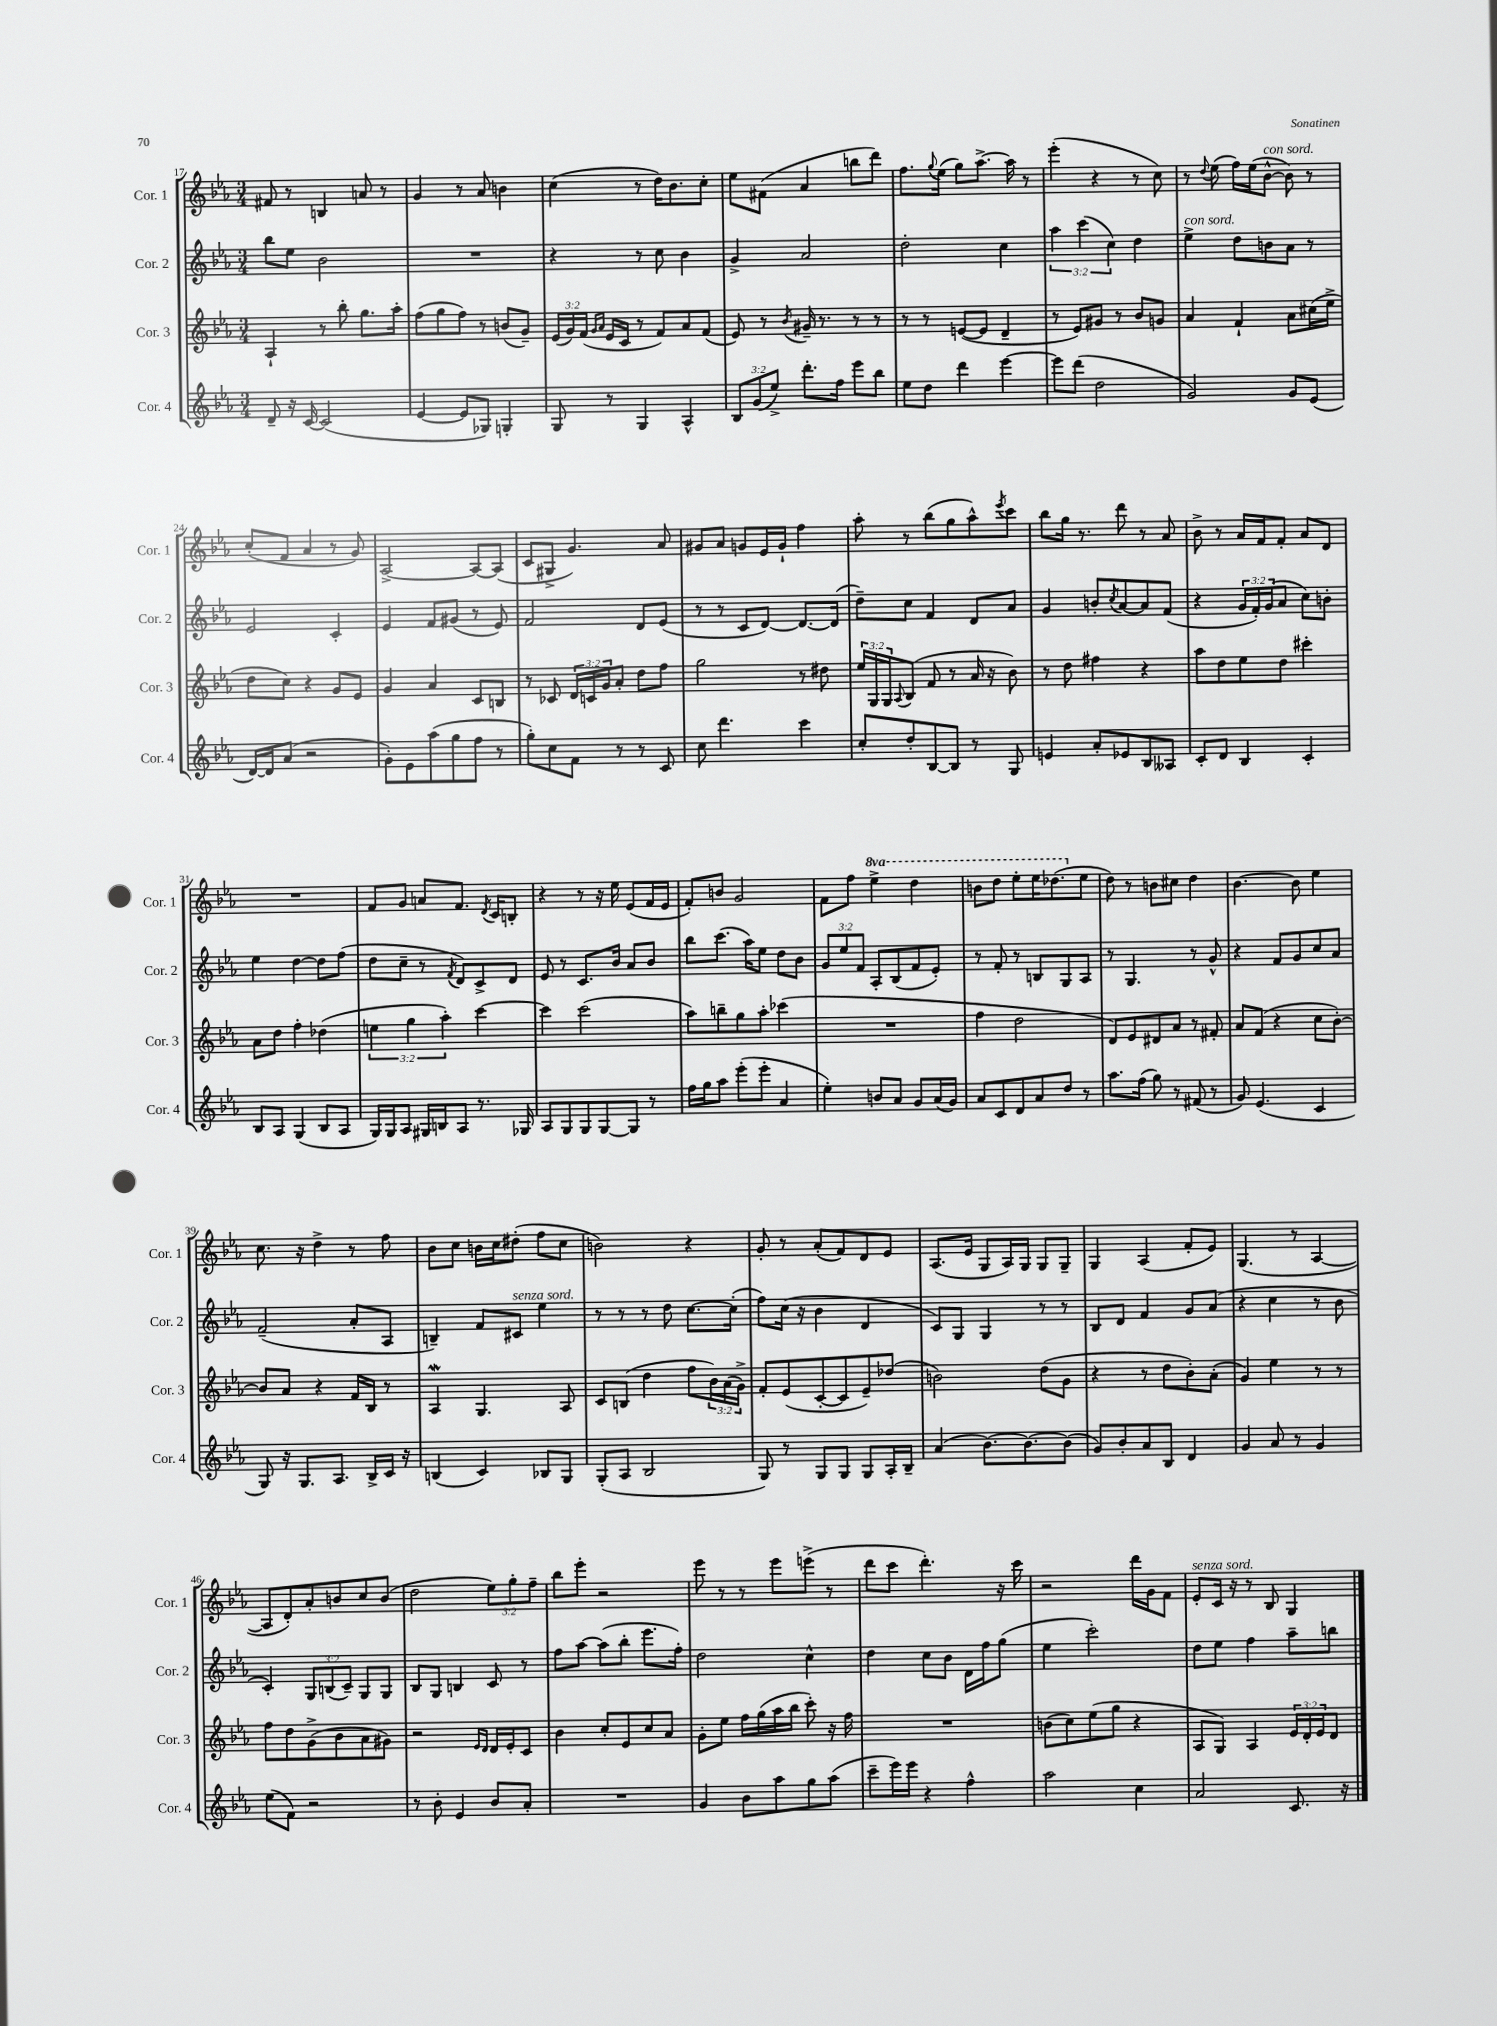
<<
\new StaffGroup <<
\new Staff = "s0" \with { instrumentName = "Cor. 1" shortInstrumentName = "Cor. 1" } {
    \clef treble \key ees \major \numericTimeSignature \time 3/4 \override Staff.TupletNumber.text = #tuplet-number::calc-fraction-text \set Staff.ottavationMarkups = #ottavation-simple-ordinals
    fis'8 r8 b4 a'8 r8 |
    g'4 r8 aes'8 b'4 |
    c''4( r8 d''16) bes'8. c''8-. |
    ees''8 fis'8( aes'4 b''8 d'''8) |
    f''8. \appoggiatura { g''8 } ees''16( g''8) aes''8.~-> aes''16 r8 |
    ees'''4-.( r4 r8 c''8) |
    r8 \appoggiatura { d''8 } ees''8( f''16) ees''16( bes'8~-^^\markup { \italic "con sord." } bes'8) r8 |
    c''8-.( f'8 aes'4 r8 g'8) |
    aes2~-> aes8~ aes8( |
    c'8 gis8-> g'4.) aes'8 |
    gis'8 aes'8 g'8 ees'16 g'16-! f''4 |
    aes''8-. r8 bes''8( g''8 aes''8-^) \acciaccatura { ees'''8 } c'''8 |
    bes''8 g''16 r8. d'''8 r8 aes'8 |
    bes'8-> r8 aes'16 f'16 f'8-. aes'8 d'8 |
    R2. |
    f'8 g'8 a'8 f'8. \acciaccatura { d'8 } c'16 b8-. |
    r4 r8 r16 ees''16 ees'8( f'16 ees'16 |
    f'8-.) b'8 g'2 |
    f'8 f''8 \ottava #1 ees'''4-> d'''4 |
    b''8 d'''8 ees'''8-. ees'''16 des'''8.( \ottava #0 ees''8 |
    d''8) r8 b'8 cis''8 d''4 |
    bes'4.~ bes'8 ees''4 |
    c''8. r16 d''4-> r8 f''8 |
    bes'8 c''8 b'16 c''16 dis''8-.( f''8 c''8 |
    b'2) r4 |
    g'8-. r8 aes'8-.( f'8) d'8 ees'8 |
    aes8.( ees'16 g8 aes16) g16 g8 g8-- |
    g4 aes4( f'8-. ees'8) |
    g4.( r8 aes4~ |
    aes8 d'8-.) aes'8-. b'8 c''8 b'8( |
    d''2 \tuplet 3/2 { ees''8) g''8-. f''8-- } |
    bes''8 ees'''8-. r2 |
    ees'''8 r8 r8 ees'''8 e'''8->( r8 |
    d'''8 c'''8 d'''4.-.) r16 c'''16 |
    r2 d'''16 g'16 f'8 |
    ees'8-.^\markup { \italic "senza sord." } c'16 r16 r8 bes8 g4 \bar "|." |
}
\new Staff = "s1" \with { instrumentName = "Cor. 2" shortInstrumentName = "Cor. 2" } {
    \clef treble \key ees \major \numericTimeSignature \time 3/4 \override Staff.TupletNumber.text = #tuplet-number::calc-fraction-text
    bes''8 ees''8 bes'2 |
    R2. |
    r4 r8 c''8 bes'4 |
    g'4-> aes'2 |
    d''2-. c''4 |
    \tuplet 3/2 { aes''4 c'''4( c''4) } d''4 |
    ees''4->^\markup { \italic "con sord." } d''8 b'8 aes'8 r8 |
    ees'2 c'4-. |
    ees'4 f'8 gis'8( r8 ees'8) |
    f'2 d'8 ees'8( |
    r8 r8 c'8 d'8~) d'8.~ d'16( |
    d''8--) c''8 f'4 d'8 aes'8 |
    g'4 b'8-. \acciaccatura { c''8 } aes'8~ aes'8 f'8( |
    r4 \tuplet 3/2 { g'16 f'16-.) g'16( } aes'8 c''8) b'8-. |
    ees''4 d''4~ d''8 f''8( |
    d''8 c''8-- r8 \acciaccatura { f'8 } d'8) c'8-> d'8 |
    ees'8 r8 c'8. bes'16 aes'8 bes'8 |
    bes''8 c'''8.( aes''16) ees''8 d''8 bes'8 |
    \tuplet 3/2 { g'8 ees''8 f'8 } aes8-. bes8( f'8 ees'8-.) |
    r8 f'8-. r8 b8 g8 aes8 |
    r8 g4. r8 g'8-^ |
    r4 f'8 g'8 c''8 aes'8 |
    f'2--( aes'8-. aes8 |
    b4--) f'8 cis'8^\markup { \italic "senza sord." } ees''4 |
    r8 r8 r8 d''8 c''8.~ c''16-.( |
    f''8) c''16( r16 bes'4 d'4 |
    c'8) g8 g4 r8 r8 |
    bes8 d'8 f'4 g'8 aes'8( |
    r4 c''4 r8 bes'8 |
    c'4-.) \tuplet 3/2 { g8 b8( c'8--) } g8 g8 |
    bes8 g8 b4 c'8 r8 |
    f''8 aes''8~ aes''8( bes''8-. ees'''8. f''16-.) |
    d''2 c''4-^ |
    d''4 c''8 bes'8 d'16 f''16 g''8( |
    ees''4 c'''2-.) |
    d''8 ees''8 f''4 aes''8-- b''8 \bar "|." |
}
\new Staff = "s2" \with { instrumentName = "Cor. 3" shortInstrumentName = "Cor. 3" } {
    \clef treble \key ees \major \numericTimeSignature \time 3/4 \override Staff.TupletNumber.text = #tuplet-number::calc-fraction-text
    aes4-! r8 bes''8-. g''8. aes''16-. |
    f''8( g''8 f''8) r8 b'8( g'8--) |
    \tuplet 3/2 { ees'16( g'16) f'16( } \grace { g'16 aes'16 } ees'16 c'16 r8 f'8) aes'8 f'8( |
    ees'8) r8 \acciaccatura { bes'8 } gis'16-- r8. r8 r8 |
    r8 r8 e'8~( e'8 d'4-- |
    r8 ees'8) gis'8 r8 bes'8 g'8 |
    aes'4 f'4-! aes'8 cis''16( ees''16-> |
    d''8 c''8) r4 g'8 ees'8 |
    g'4 aes'4 c'8 b8 |
    r8 ces'8 \tuplet 3/2 { d'16 c'16 g'16 } aes'8-. d''8 f''8 |
    g''2 r8 dis''8 |
    \tuplet 3/2 { ees''16 g16 g16 } \appoggiatura { aes8 } bes8( f'8 r8 aes'16 r16 bes'8) |
    r8 d''8 fis''4 r4 |
    aes''8 d''8 ees''8 d''8 cis'''4-. |
    aes'8 d''8 f''4-. des''4( |
    \tuplet 3/2 { e''4 g''4 aes''4-.) } c'''4~ |
    c'''4 c'''2( |
    aes''8) b''8-- g''8 aes''8-. ces'''4( |
    R2. |
    f''4 d''2 |
    d'8) ees'8 dis'8 aes'8 r8 fis'8-. |
    aes'8 f'8( r4 c''8 bes'8~-.) |
    bes'8 aes'8 r4 f'16 bes16 r8 |
    aes4\mordent g4. aes8 |
    c'8 b8( d''4 f''8 \tuplet 3/2 { bes'16) aes'16( g'16->) } |
    f'8-. ees'8( c'8~-. c'8 ees'8--) des''8( |
    b'2) d''8( g'8 |
    r4 r8 d''8 bes'8-.) aes'8-.( |
    g'4) ees''4 r8 r8 |
    f''8 d''8 g'8->( bes'8 aes'8 gis'8) |
    r2 \grace { ees'16 d'16 } d'16 ees'16-. c'8 |
    bes'4 c''8-. ees'8 c''8 aes'8 |
    g'8-. ees''8 f''16 g''16( aes''16 bes''16 c'''8-.) r16 f''16 |
    R2. |
    b'8( c''8) ees''8( g''8 r4 |
    aes8 g8) aes4 \tuplet 3/2 { ees'16 d'16-. ees'16 } d'8 \bar "|." |
}
\new Staff = "s3" \with { instrumentName = "Cor. 4" shortInstrumentName = "Cor. 4" } {
    \clef treble \key ees \major \numericTimeSignature \time 3/4 \override Staff.TupletNumber.text = #tuplet-number::calc-fraction-text
    d'8-- r16 c'16~ c'2( |
    ees'4~ ees'8 ges8) g4-. |
    g8 r8 g4 aes4-^ |
    \tuplet 3/2 { bes8 g'8( ees''8->) } d'''8.-. f''16 ees'''8 bes''8 |
    ees''8 d''8 d'''4 ees'''4~ |
    ees'''8 d'''8( d''2 |
    g'2) g'8 ees'8( |
    d'16~) d'16 aes'8( r2 |
    g'8-.) ees'8 aes''8( g''8 f''8 r8 |
    g''8-.) c''8 f'8 r8 r8 c'8 |
    c''8 d'''4. c'''4 |
    c''8-. d''8-. bes8~ bes8 r8 g8 |
    e'4 aes'8-. ees'8 bes8 aeses8 |
    c'8-. d'8 bes4 c'4-. |
    bes8 aes8 g4( bes8 aes8 |
    g16) g16 aes8 gis16 b16 aes8 r8. ges16 |
    aes8 g8 g8 g8~ g8 r8 |
    f''16 g''16 aes''8 ees'''8-.( ees'''8-. aes'4 |
    ees''4-.) b'8 aes'8 g'8 aes'16( g'16) |
    aes'8 c'8 d'8 aes'8 d''8 r8 |
    aes''8. f''16( g''8) r8 fis'8( r8 |
    g'8) ees'4.( c'4 |
    g8) r16 g8. aes8. bes16-> c'16 r16 |
    b4( c'4) bes8 g8 |
    g8-.( aes8 bes2 |
    g8) r8 g8 g8 g8 aes16-. bes16-- |
    aes'4( bes'8.~) bes'8.~ bes'8( |
    g'8) bes'8-. aes'8 bes8 d'4 |
    g'4 aes'8 r8 g'4 |
    ees''8( f'8) r2 |
    r8 bes'8-. ees'4 bes'8 aes'8-. |
    R2. |
    g'4 bes'8 aes''8 g''8 aes''8( |
    c'''8-- ees'''16) ees'''16 r4 f''4-^ |
    aes''2 c''4 |
    aes'2 c'8. r16 \bar "|." |
}
>>
>>
\layout { \context { \Score currentBarNumber = #17 } }
